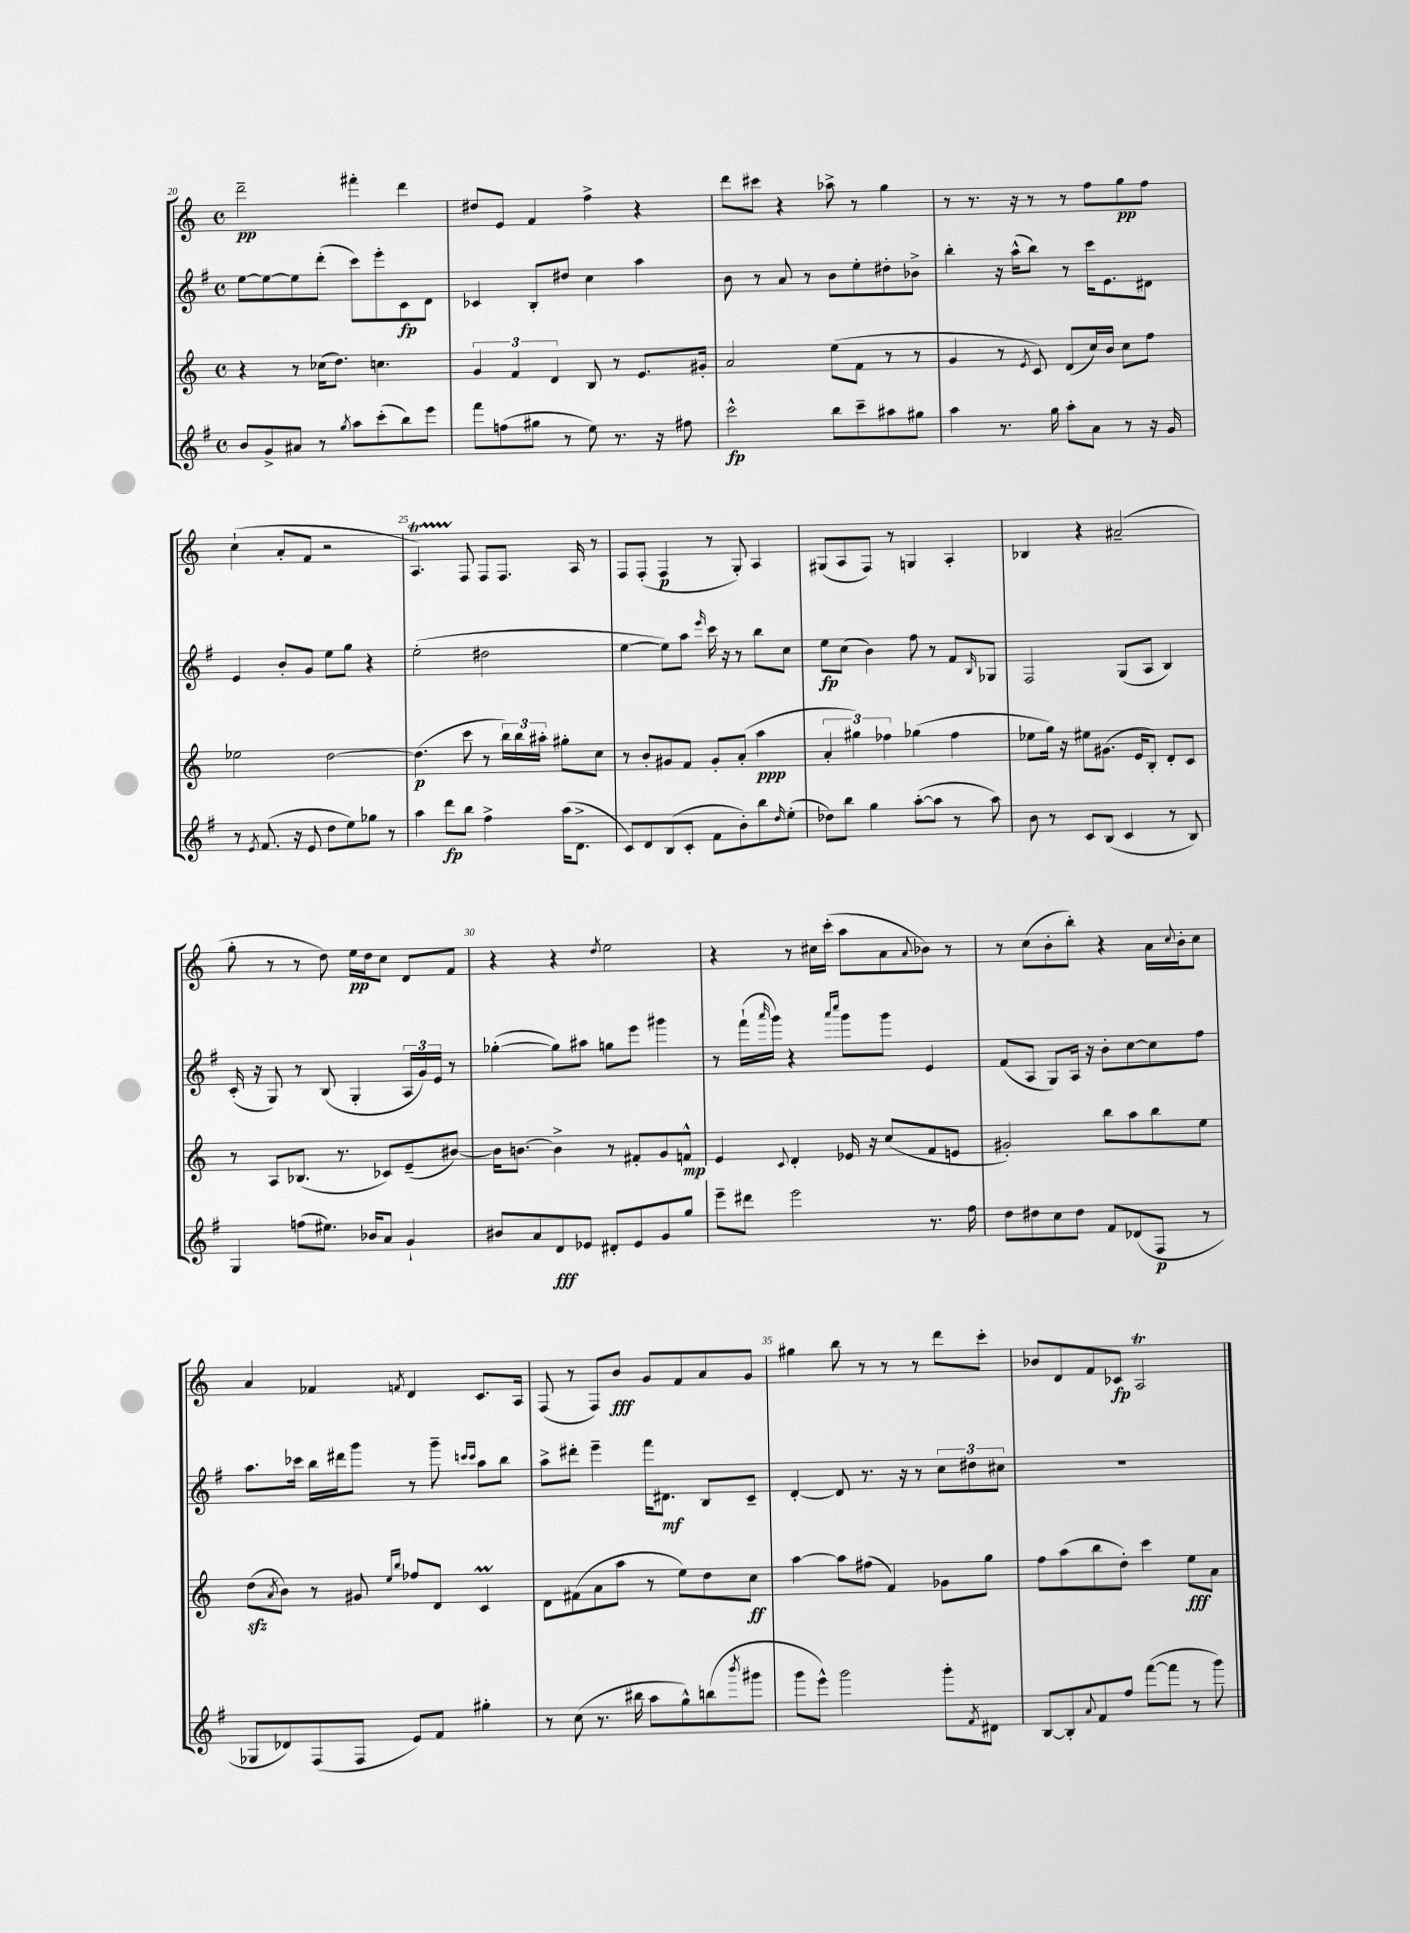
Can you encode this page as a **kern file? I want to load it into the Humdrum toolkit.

**kern	**dynam	**kern	**dynam	**kern	**dynam	**kern	**dynam
*part4	*part4	*part3	*part3	*part2	*part2	*part1	*part1
*staff4	*staff4	*staff3	*staff3	*staff2	*staff2	*staff1	*staff1
*clefG2	*	*clefG2	*	*clefG2	*	*clefG2	*
*k[f#]	*	*k[]	*	*k[f#]	*	*k[]	*
*M4/4	*	*M4/4	*	*M4/4	*	*M4/4	*
*met(c)	*	*met(c)	*	*met(c)	*	*met(c)	*
=20	=20	=20	=20	=20	=20	=20	=20
8b/L	.	4r	.	[8ee\L	.	2ddd~\	pp
8g^/	.	.	.	8ee\_	.	.	.
8a#X/J	.	8r	.	8ee\]	.	.	.
8r	.	(16cc-X\KL	.	(8ddd'\J	.	.	.
.	.	8.dd\J)	.	.	.	.	.
8qgg/	.	.	.	.	.	.	.
8aa\L	.	.	.	8ccc\L)	.	4fff#X'\	.
(8ccc'\	.	4.ccn\	.	8eee'\	.	.	.
8bb\)	.	.	.	8c\	fp	4ddd\	.
8eee\J	.	.	.	8d\J	.	.	.
=21	=21	=21	=21	=21	=21	=21	=21
8fff#\L	.	6g/	.	4c-X/	.	8dd#X/L	.
(8ffn\	.	.	.	.	.	8e/J	.
.	.	6f/	.	.	.	.	.
8gg#X\J	.	.	.	8B'/L	.	4f/	.
.	.	6d/	.	.	.	.	.
8r	.	.	.	8dd#X/J	.	.	.
8ee\)	.	8B/	.	4cc\	.	4ff^\	.
8.r	.	8r	.	.	.	.	.
.	.	8.e/L	.	4aa\	.	4r	.
16r	.	.	.	.	.	.	.
8ff#X\	.	.	.	.	.	.	.
.	.	16g#X'/Jk	.	.	.	.	.
=22	=22	=22	=22	=22	=22	=22	=22
2ccc^^\	fp	2a/	.	8b\	.	8ddd\L	.
.	.	.	.	8r	.	8ccc#X\J	.
.	.	.	.	8a/	.	4r	.
.	.	.	.	8r	.	.	.
8bb\L	.	(8ee\L	.	8b\L	.	8aa-X^\	.
8ccc~\	.	8f\J	.	8ee'\	.	8r	.
8aa#X\	.	8r	.	8dd#X'\	.	4gg\	.
8gg#X\J	.	8r	.	8b-X^\J	.	.	.
=23	=23	=23	=23	=23	=23	=23	=23
4aa\	.	4g/	.	4bb'\	.	8r	.
.	.	.	.	.	.	8.r	.
8.r	.	8r	.	16r	.	.	.
.	.	.	.	(16aa^^\KL	.	16r	.
.	.	8qe/	.	.	.	.	.
.	.	8c/)	.	8bb\J)	.	8r	.
16gg\	.	.	.	.	.	.	.
8aa'\L	.	(8d/L	.	8r	.	8r	.
8a\J	.	16cc/L)	.	16ccc\KL	.	8ff\L	.
.	.	16b/JJ	.	8.e\	.	.	.
8r	.	8cc\L	.	.	.	8gg\	pp
16r	.	8ff\J	.	8d#X\J	.	8ff\J	.
16g/	.	.	.	.	.	.	.
!!LO:LB:g=z
=24	=24	=24	=24	=24	=24	=24	=24
8r	.	2ee-X\	.	4e/	.	(4cc`\	.
8qe/	.	.	.	.	.	.	.
(8.f#/	.	.	.	.	.	.	.
.	.	.	.	8b'/L	.	8a'/L	.
16r	.	.	.	.	.	.	.
8e/	.	.	.	8g/J	.	8f/J	.
8dd\L	.	[2dd\	.	8ee\L	.	2r	.
8ee\)	.	.	.	8gg\J	.	.	.
8gg-X\J	.	.	.	4r	.	.	.
8r	.	.	.	.	.	.	.
=25	=25	=25	=25	=25	=25	=25	=25
4aa\	.	(4.dd\]	p	(2ee'\	.	4.AT/)	.
8ddd\L	fp	.	.	.	.	.	.
8bb\J	.	8ccc\	.	.	.	8F/	.
4ff#^\	.	8r	.	2dd#X\	.	8F/L	.
.	.	24bb\LL)	.	.	.	8.F/J	.
.	.	24bb\	.	.	.	.	.
.	.	24aa#X'\JJ	.	.	.	.	.
(16aa\KL	.	8gg#X'\L	.	.	.	.	.
8.d^\J	.	.	.	.	.	16A/	.
.	.	8cc\J	.	.	.	8r	.
=26	=26	=26	=26	=26	=26	=26	=26
8c/L)	.	8r	.	[4ee\	.	8F/L	.
8d/	.	8b'/L	.	.	.	(8F'/J	.
(8B/	.	8g#X/	.	8ee\L])	.	4F/	p
8c'/J	.	8f/J	.	8aa\J	.	.	.
.	.	.	.	16qqeee/	.	.	.
8f#\L	.	8g#'/L	.	16ccc\	.	8r	.
.	.	.	.	16r	.	.	.
8b'\)	.	(8a'/J	.	8r	.	8G'/)	.
8bb\	.	4aa\	ppp	8bb\L	.	4A/	.
16qqdd/	.	.	.	.	.	.	.
(8ee'\J	.	.	.	8cc\J	.	.	.
=27	=27	=27	=27	=27	=27	=27	=27
8dd-X\L)	.	6a'/	.	8ee\L	fp	(8G#X/L	.
8bb\J	.	.	.	(8cc\J	.	8A/	.
.	.	6gg#X\)	.	.	.	.	.
4gg\	.	.	.	4b\)	.	8F/J)	.
.	.	6ff-X\	.	.	.	.	.
.	.	.	.	.	.	8r	.
([8aa'\L	.	(4gg-X\	.	8ff#\	.	4Gn/	.
8aa\J]	.	.	.	8r	.	.	.
8r	.	4ff-\	.	8f#/L	.	4A'/	.
.	.	.	.	16qqB/	.	.	.
8aa\)	.	.	.	8G-X/J	.	.	.
=28	=28	=28	=28	=28	=28	=28	=28
8b\	.	8ee-X\L	.	2F#/	.	4B-X/	.
8r	.	16gg\Jk)	.	.	.	.	.
.	.	16r	.	.	.	.	.
8c/L	.	8ee#X\L	.	.	.	4r	.
(8B/J	.	(8.g#X\J	.	.	.	.	.
4c/	.	.	.	(8G/L	.	(2a#X~/	.
.	.	16e/KL	.	.	.	.	.
.	.	8B'/J)	.	8A/J	.	.	.
8r	.	8d'/L	.	4B/)	.	.	.
8B/)	.	8c/J	.	.	.	.	.
!!LO:LB:g=z
=29	=29	=29	=29	=29	=29	=29	=29
4G/	.	8r	.	(16c'/	.	8gg'\	.
.	.	.	.	16r	.	.	.
.	.	8A/L	.	8G/)	.	8r	.
(8ffn\L	.	(8.B-X/J	.	8r	.	8r	.
8.ee#X\J)	.	.	.	(8B/	.	8dd\)	.
.	.	8.r	.	.	.	.	.
.	.	.	.	4G'/	.	16ee\LL	pp
16b-X/KL	.	.	.	.	.	16dd\J	.
8a/J	.	8c-X/L)	.	.	.	8cc\J	.
4g`/	.	(8e~/	.	24A/LL	.	8d/L	.
.	.	.	.	24g/)	.	.	.
.	.	.	.	24e/JJ	.	.	.
.	.	[8b#X/J)	.	8r	.	8f/J	.
=30	=30	=30	=30	=30	=30	=30	=30
8b#X/L	.	16b#\KL]	.	([4gg-X'\	.	4r	.
.	.	[8.bn\J	.	.	.	.	.
8a/	.	.	.	.	.	.	.
8d/	fff	4b^\]	.	8gg-\L])	.	4r	.
8e-X/J	.	.	.	8aa#X\J	.	.	.
.	.	.	.	.	.	8qdd/	.
8d#X'/L	.	8r	.	8ggn\L	.	2ee\	.
8e-/	.	8f#X'/L	.	8eee\J	.	.	.
8g/	.	8g/	.	4ggg#X\	.	.	.
8gg/J	.	8fn^^/J	mp	.	.	.	.
=31	=31	=31	=31	=31	=31	=31	=31
8eee~\L	.	4e/	.	8r	.	4r	.
8ddd#X\J	.	.	.	(16fff#`\LL	.	.	.
.	.	.	.	16qqaaa/	.	.	.
.	.	.	.	16ggg\JJ)	.	.	.
.	.	8qqc/	.	.	.	.	.
2eee\	.	4d'/	.	4r	.	8r	.
.	.	.	.	.	.	16cc#X\LL	.
.	.	.	.	.	.	(16ccc'\JJ	.
.	.	.	.	16qqaaa/LL	.	.	.
.	.	.	.	16qqcccc/JJ	.	.	.
.	.	16e-X/	.	8ggg\L	.	8aa\L	.
.	.	16r	.	.	.	.	.
.	.	(8cc/L	.	8ggg\J	.	8a\	.
.	.	.	.	.	.	8qqa/	.
8.r	.	8f/	.	4e/	.	8b-X\J)	.
.	.	8en/J	.	.	.	8r	.
16ff#\	.	.	.	.	.	.	.
=32	=32	=32	=32	=32	=32	=32	=32
8dd\L	.	2g#X'/)	.	(8f#/L	.	8r	.
8dd#X\	.	.	.	8A/J	.	(8cc\L	.
8cc\	.	.	.	8G/L)	.	8b'\	.
8dd#\J	.	.	.	16A/Jk	.	8bb'\J)	.
.	.	.	.	16r	.	.	.
8f#/L	.	8bb\L	.	8b'\L	.	4r	.
(8d-X/	.	8aa\	.	[8cc\	.	.	.
8F#/J	p	8bb\	.	8cc\]	.	16a\LL	.
.	.	.	.	.	.	8qqcc/	.
.	.	.	.	.	.	16b'\J	.
8r	.	8ee\J	.	8ff#\J	.	8cc\J	.
!!LO:LB:g=z
=33	=33	=33	=33	=33	=33	=33	=33
8G-X/L	.	(8ddzz\L	.	8.aa\L	.	4a/	.
.	.	8qa/	.	.	.	.	.
8d-X/)	.	8b\J)	.	.	.	.	.
.	.	.	.	16ccc-X\Jk	.	.	.
(8F#/	.	8r	.	16bb\LL	.	4f-X/	.
.	.	.	.	16ddd#X\J	.	.	.
8F#/J	.	8g#X/	.	8ggg\J	.	.	.
.	.	16qqee/LL	.	.	.	.	.
.	.	16qqbb/JJ	.	.	.	8qfn/	.
8e/L)	.	8ff-X/L	.	8r	.	4d/	.
8f#/J	.	8d/J	.	8ggg~\	.	.	.
.	.	.	.	16qqcccn/LL	.	.	.
.	.	.	.	16qqccc/JJ	.	.	.
4gg#X'\	.	4cM/	.	8aa\L	.	8.c/L	.
.	.	.	.	8bb\J	.	.	.
.	.	.	.	.	.	16A/Jk	.
=34	=34	=34	=34	=34	=34	=34	=34
8r	.	8d\L	.	8aa^\L	.	(8F/	.
(8cc\	.	(8f#X\	.	8ddd#X'\J	.	8r	.
8.r	.	8a\	.	4eee~\	.	8F/L)	.
.	.	8aa\J	.	.	.	8b/J	fff
16bb#X\	.	.	.	.	.	.	.
8aa\L	.	8r	.	16fff#\KL	.	8g/L	.
.	.	.	.	8.d#X\J	mf	.	.
8gg^^\)	.	8ee\L)	.	.	.	8f/	.
(8bbn\	.	8dd\	.	8B/L	.	8a/	.
8qbbb/	.	.	.	.	.	.	.
8ggg#X\J	.	8cc\J	ff	8c~/J	.	8g/J	.
=35	=35	=35	=35	=35	=35	=35	=35
8ggg\L	.	[4aa\	.	[4d'/	.	4gg#X\	.
8eee^^\J)	.	.	.	.	.	.	.
2ggg\	.	8aa\L]	.	8d/]	.	8bb\	.
.	.	(8ff#X\J	.	8.r	.	8r	.
.	.	4f/)	.	.	.	8r	.
.	.	.	.	16r	.	.	.
.	.	.	.	8r	.	8r	.
8ggg'\L	.	8g-X\L	.	12cc\L	.	8ddd\L	.
.	.	.	.	12dd#X\	.	.	.
8qf#/	.	.	.	.	.	.	.
8d#X\J	.	8gg\J	.	.	.	8ccc'\J	.
.	.	.	.	12cc#X\J	.	.	.
=36	=36	=36	=36	=36	=36	=36	=36
[8B/L	.	8ff\L	.	1r	.	8b-X/L	.
8B'/]	.	(8aa\	.	.	.	8d/	.
8qqa/	.	.	.	.	.	.	.
8f#/	.	8bb\	.	.	.	8f/	.
8ff#/J	.	8dd'\J)	.	.	.	8c-X/J	fp
([8fff#\L	.	4ccc\	.	.	.	2AT/	.
8fff#\J]	.	.	.	.	.	.	.
8r	.	8ee\L	fff	.	.	.	.
8ggg\)	.	8a\J	.	.	.	.	.
==	==	==	==	==	==	==	==
*-	*-	*-	*-	*-	*-	*-	*-
